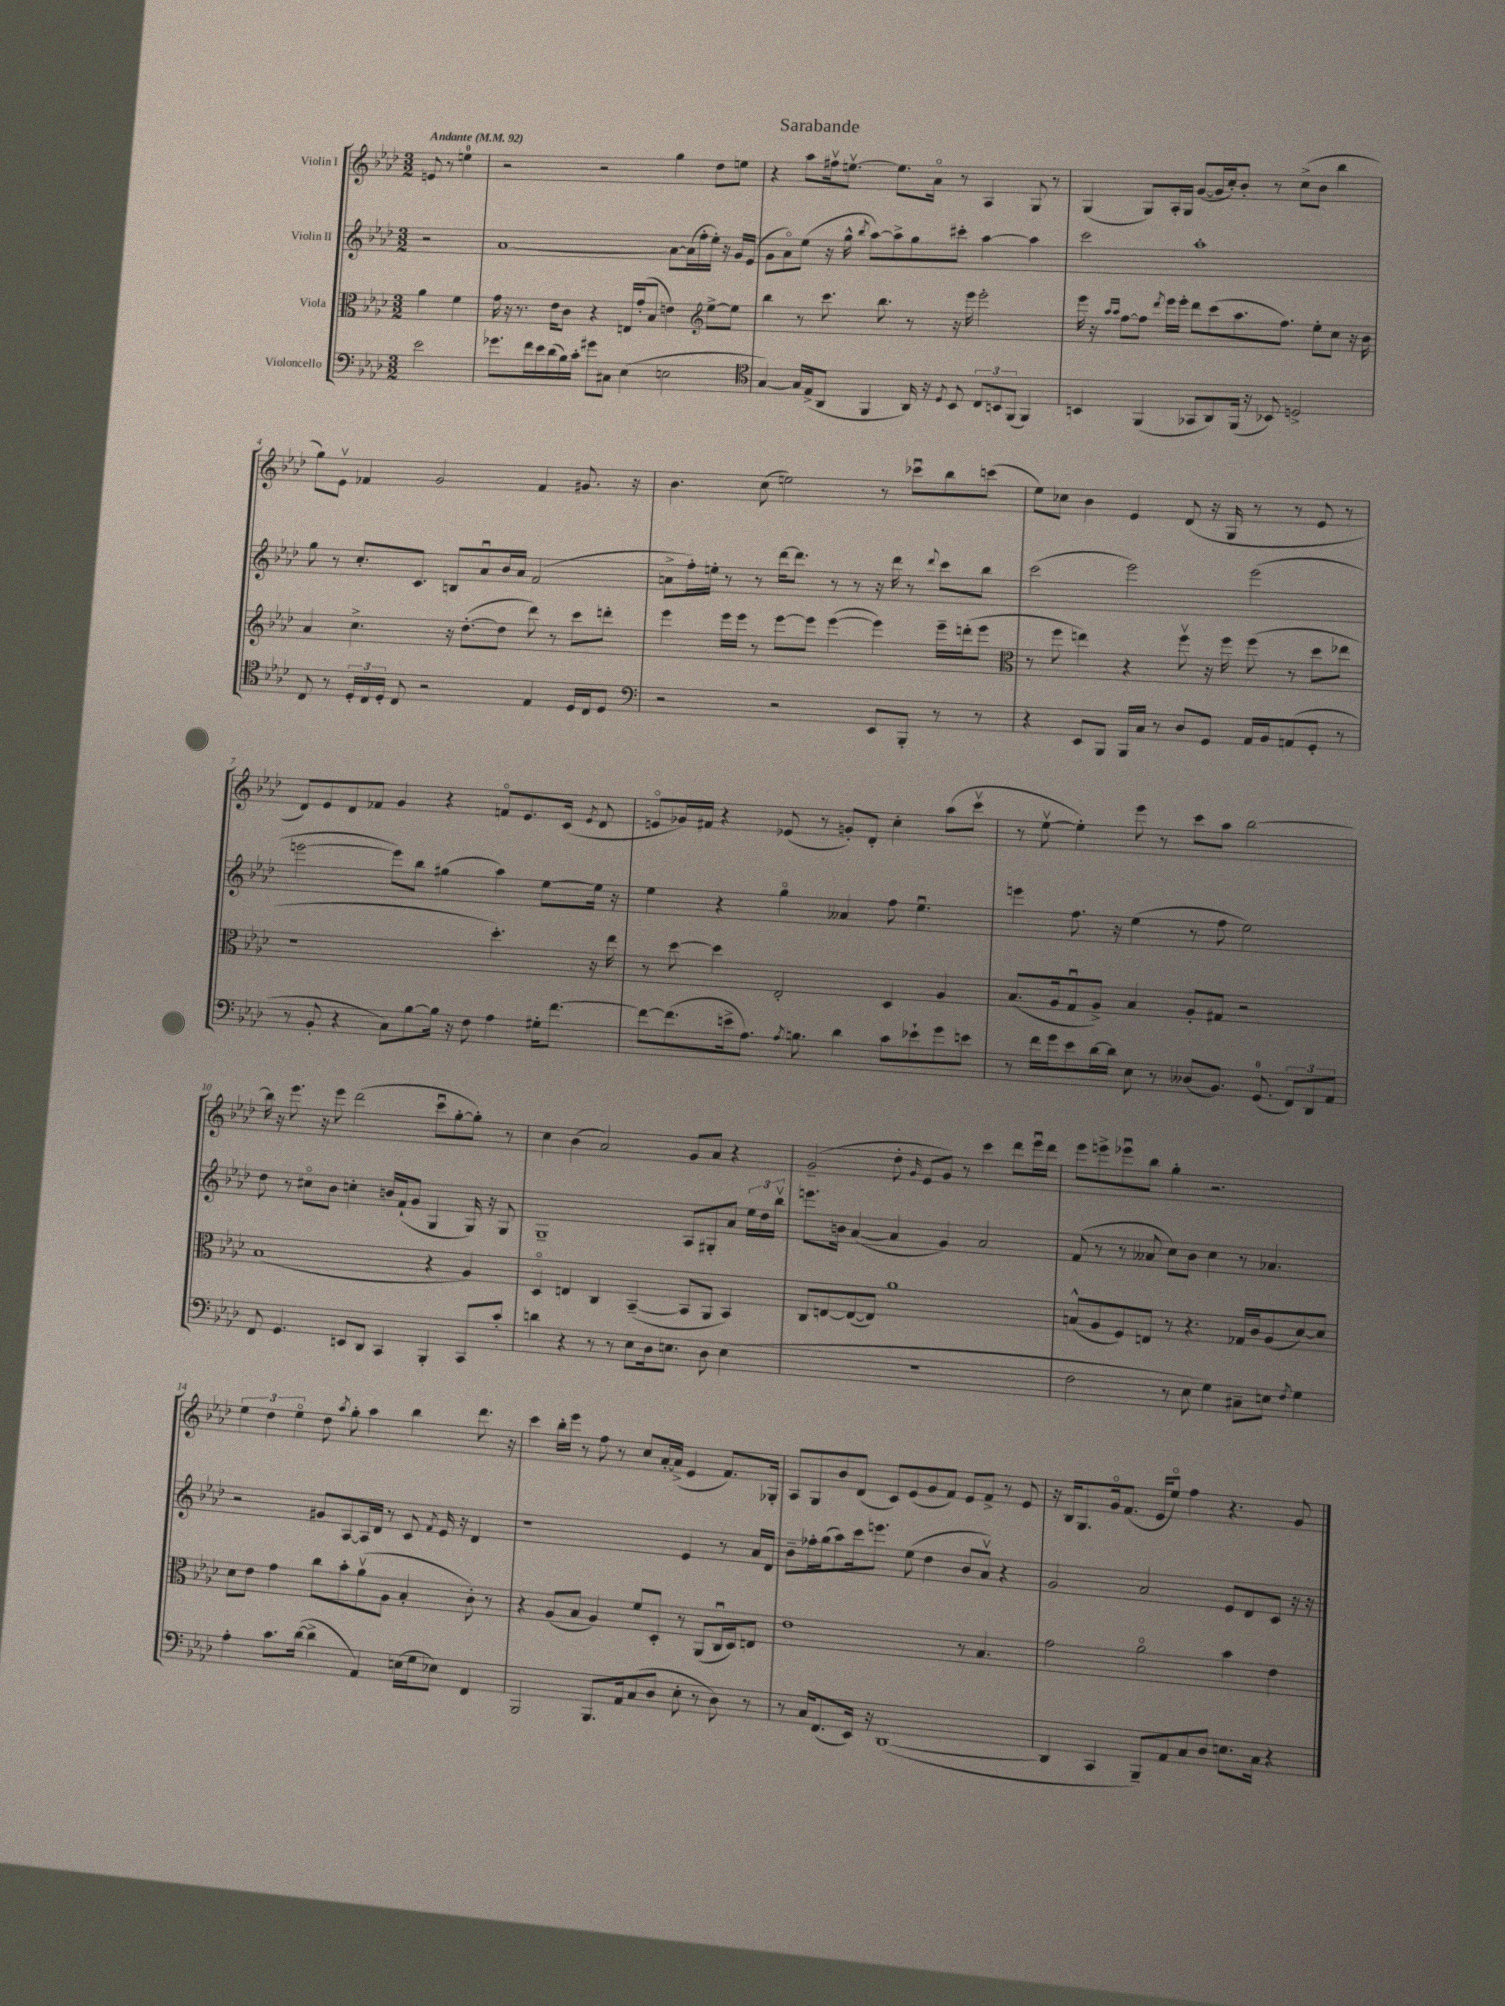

**kern	**kern	**kern	**kern
*staff4	*staff3	*staff2	*staff1
*clefF4	*clefC3	*clefG2	*clefG2
*k[b-e-a-d-]	*k[b-e-a-d-]	*k[b-e-a-d-]	*k[b-e-a-d-]
*M3/2	*M3/2	*M3/2	*M3/2
*MM92	*MM92	*MM92	*MM92
2e-\	4a-\	2r	8e/
.	.	.	8r
.	4f\	.	4ee\
=	=	=	=
8.g-\L	16g\	[1a-	2r
.	16r	.	.
.	8.r	.	.
16f\L	.	.	.
16e-\	.	.	.
(16d-\	16e-\LK	.	.
16B-\)	8c\J	.	.
16c'\JJ	.	.	.
8g#\L	4r	.	2r
8C#\J	.	.	.
(4E-\	16E/LL	.	.
.	(16g'/J	.	.
.	8B-/J	.	.
2E\	4e\)	8a-\_L	4gg\
.	.	(16a-\]L	.
.	.	16ff'\	.
*	*clefG2	*	*
.	[8ee-^\L	16ee-'\JJ)	8dd-\L
.	.	16r	.
.	8ee-\]J	16g/LL	8ee\J
.	.	(16e-/JJ	.
=	=	=	=
*clefC4	*	*	*
[4G/)	4bb-\	8g\L	4r
.	.	8a-o\)	.
16G/]LL	8r	(8ee-\J	8aa-\L
(16E-^/J	.	.	.
8AA-/J	8.ccc\	16r	16ff#v\k
.	.	16gg^^\	[8.eev\J
.	.	8qbb-/	.
4FF/	.	[8aa-\L)	.
.	8.bb-\	.	.
.	.	8aa-^\]	8.ee\]L
16AA-/)	8r	8gg\	.
16r	.	.	16a-o\Jk
8qD-/	.	.	.
8BB-/	16r	8ccc#'\J	8r
.	16eee-\	.	.
12C/L	2eee-'\	[4aa-\	4A-/
12BB/	.	.	.
(12FF/J	.	.	.
4FF/)	.	4aa-\]	8G/
.	.	.	8r
=	=	=	=
4BB/	16eee-\	2ccc\	(4G/
.	16r	.	.
.	16qqaa-/LL	.	.
.	16qqaa-/JJ	.	.
.	[8ff\L	.	.
(4FF/	8ff\]J	.	8G/L)
.	8qddd-/	.	.
.	16eee-\LL	.	16A-'/L
.	16eee-'\JJ	.	16G/JJ
8GG-/L	8ddd-\L	1aa-'	([8g/L
8AA-/)	(8ccc\	.	16g/]L
.	.	.	16cc'/J)
(16FF/Jk	8.aa-\	.	8b-'/J
16r	.	.	.
8BB-/)	.	.	8r
.	8.ff\J)	.	.
2D^/	.	.	(8cc^\L
.	8ee-'\L	.	8b-\J
.	8cc\J	.	4bb-\
.	16r	.	.
.	16b-\	.	.
=	=	=	=
8C/	4a-/	8gg\	8gg\L)
8r	.	8r	8e-v\J
24D-'/LL	4.cc^\	8.cc'/L	4f-/
24C/	.	.	.
24D-'/JJ	.	.	.
8C/	.	.	.
.	.	8.c/J	.
2r	.	.	2g/
.	16r	8B/L	.
.	([8.dd-'\L	.	.
.	.	8a-u/	.
.	8dd-\]J	16b-/L	.
.	.	16a-/JJ	.
4E-/	8ddd-\)	(2f/	4f-/
.	8r	.	.
16D-/LL	8ccc\L	.	8.g#/
16C/J	.	.	.
8D-/J	8ddd'\J	.	.
.	.	.	16r
=	=	=	=
*clefF4	*	*	*
2r	4eee-\	8a^\L	4.b-\
.	.	16ff'\L)	.
.	.	16ee'\JJ	.
.	16eee-\LL	8r	.
.	16eee-\JJ	.	.
.	8r	8r	(8cc\
2r	[8eee-\L	[16ddd-\LK	2ee\)
.	.	8.ddd-\]J	.
.	8eee-\]J	.	.
.	([4eee-\	8r	.
.	.	8r	.
8EE-/L	4eee-\])	16r	8r
.	.	16ddd-\	.
8BBB-'/J	.	8r	8ccc-u\L
.	.	8qqddd-/	.
8r	16eee-~\LL	8ccc\L	8bb-\
.	(16ddd'\J	.	.
8r	8eee-\J	8bb-\J	(8ccc\J
=	=	=	=
*	*clefC3	*	*
4r	8r	(2ccc\	8ee-\L)
.	8ff\	.	8cc-\J
8EE-/L	4ee\)	.	4b-\
8BBB-/J	.	.	.
16BBB-/LL	4r	2eee-\)	4e-/
16C/JJ	.	.	.
8r	.	.	.
8D-/L	8ffv\	.	(8d-/
8GG/J	16r	.	16r
.	16ff\	.	16G/
16AA-/LL	(8ff\	(2eee-\	8r
16BB-/J	.	.	.
(8AA/	8r	.	8r
8GG'/J	8dd-\L	.	8e-/
8r	8ee-\J	.	8r
=	=	=	=
8r	1r	[2eee\	8d-/L)
8BB-'/	.	.	8e-/
4r	.	.	8d-/
.	.	.	8f-/J
8C\L)	.	8eee\]L)	4g/
[8B-\	.	8bb-\J	.
16B-\]Jk	.	(4gg#\	4r
16r	.	.	.
8F\	.	.	.
4A-\	4.dd-'\)	4aa-\)	8fo/L
.	.	.	8.e-/
16G#'\LK	.	[8ee-\L	.
[8.f\J	.	.	(16c/Jk
.	.	.	8qe-/
.	16r	16ee-\]Jk	8d-/
.	16ee-\	16r	.
=	=	=	=
8f\_L	8r	4ee-\	8eo/L
(8.f\]	[8dd-\	.	16g-/L)
.	.	.	16f#/JJ
.	4dd-\]	4r	4r
16e^\k	.	.	.
8.A-\J)	.	.	.
.	2E-'/	4ggo\	(8e-/
8qA-/	.	.	.
8.B\	.	.	.
.	.	.	8r
4d-\	.	4a--/	8g'/L)
.	.	.	8d-'/J
8c\L	4D-/	8ff\	4cc'\
8e-`\	.	4.ee-u\	.
8g\	4A-/	.	(8aa-\L
8e\J	.	.	8cccv\J
=	=	=	=
8r	(8.B-/L	4eee\	8r
16f\LL	.	.	[8ee-v\
16g\J	16A-/k	.	.
8e-\	8Gu/	8.ff\	4ee-'\])
[16d-\L	8A-^/J)	.	.
16d-\]JJ	.	16r	.
8E-\	4B-/	(4ee-\	8eee-\
8r	.	.	8r
(8D--/L	8A-'/L	8r	8ccc\L
8.BB-/J)	8G#/J	8ff\	8aa-\J
.	2r	2ee-\)	[2bb-\
(8.GG/	.	.	.
12FF/L)	.	.	.
12DD-/	.	.	.
12AA-/J	.	.	.
=	=	=	=
8FF/	(1B-	8dd-\	16bb-\]
.	.	.	16r
4.GG/	.	8r	8.eee-\
.	.	8cc#o\L	.
.	.	.	16r
.	.	8b-\J	8eee-\
8EE/L	.	4cc'\	(2ddd-\
8DD-/J	.	.	.
4CC/	.	16b/LL	.
.	.	(16f`/J	.
.	.	8g/J	.
4BBB-'/	4r	4G/	8cccu\L
.	.	.	[8gg'\
8CC/L	4A-/)	16G/)	8gg'\]J)
.	.	16r	.
8c'/J	.	8G/	8r
=	=	=	=
4d\	4D-o/	1G~	4cc\
4r	4E/	.	(4b-\
8r	4C/	.	2a-/)
8r	.	.	.
8E-\L	([4BB-~/	.	.
16D-\k	.	.	.
8.E\J	.	.	.
.	8BB-/]L	8A-/L	8g/L
8D-\	8AA-/J	8G#'/	8a-/J
(4E\	4BB-/)	8a-/J	4r
.	.	24ee-\LL	.
.	.	24dd-\	.
.	.	24bb-v\JJ	.
=	=	=	=
1.r	8C/L	8.eee\L	(2g~/
.	[8E/	.	.
.	.	16b\Jk	.
.	(8E/_	([4a-/	.
.	8E/]J)	.	.
.	1a-	4a-/]	8dd-'\
.	.	.	16qqg/
.	.	.	8e-/L
.	.	4g/)	8g/J)
.	.	.	8r
.	.	2a-/	4ccc\
.	.	.	8ddd-\L
.	.	.	16eee-u\L
.	.	.	16ddd-\JJ
=	=	=	=
2F\	(8B^^/L	(8f/	8eee-\L
.	8A-/	8r	8eee^\
.	8F/)	8r	8eee-u\
.	8E/J	8a--/	8bb-\J
8r	8r	8cc\L)	4gg'\
8E-\	4.r	8b-\J	.
4G\)	.	4cc\	2.r
8C#~\L	16G-/LL	8r	.
.	16c/J	.	.
8E\J	(8A-/	4.a-/	.
8qF/	.	.	.
4G\	[8d-/)	.	.
.	8d-/]J	.	.
=	=	=	=
4A-'\	8d-\L	2r	6ee-\
.	8e-\J	.	.
.	.	.	6dd-\
8.c\L	4g\	.	.
.	.	.	6ee-o\
([16d-\Jk	.	.	.
4d-^\]	8cc\L	8g#/L	8dd-\
.	.	.	8qaa-/
.	8b-'\	[8A-/	8gg'\
4AA-/)	(8a-v\	16A-/]L	4aa-\
.	.	16d-/JJ	.
.	8A-\J	8r	.
(16E\LL	4B-'/	8c/	4bb-\
16G\J	.	.	.
.	.	8qf/	.
8E-\J)	.	16e-/	.
.	.	16r	.
4FF/	8c'\)	4d-/	8.ddd-\
.	8r	.	.
.	.	.	16r
=	=	=	=
2BBB-/	4r	1r	4ccc\
.	(8A-/L	.	16bb-'\LL
.	.	.	16eee-\JJ
.	8B-/J	.	8r
8.BBB-/L	4A-/)	.	8ff\
.	.	.	8r
16AA-/k	.	.	.
(8C/	8f/L	.	8cc/L
8D-/J	8D-'/J	.	[16a-'/L
.	.	.	(16a-^/]JJ
8E-'\	8r	4e-/	4e-/
8r	(8AA-/L	.	.
8D-\)	16Cu/L	8r	8.f/L)
.	16D-/J)	.	.
8r	8E/J	16a-/LL	.
.	.	16d-/JJ	16G-'/Jk
=	=	=	=
8r	1e-	8b-~\L	8A-/L
16C/LK	.	16ff-'\L	8G/
(8.FF/	.	(16gg\J	.
.	.	8aa-\)	8b-/
16EE-/Jk)	.	16ccc\k	(8d-/J
16r	.	8.eee\J	.
([1DD-	.	.	8c/L)
.	.	(8ee-\	(8e-/
.	.	4dd-\	8g/
.	.	.	8f/J)
.	8r	8b-/L	8e-/L
.	4.B-/	8a-v/J)	8f^/J
.	.	4r	8r
.	.	.	8e-/
=	=	=	=
4DD-/]	2g\	2g/	16r
.	.	.	16B-/LK
.	.	.	8.G/
4CC/	.	.	.
.	.	.	16go/k
.	.	.	(8.f/J
8BBB-~/L)	2a-o\	2a-/	.
.	.	.	16e-/LK
8AA-/	.	.	8ee-o/J)
8C/	.	.	4ff\
8D-/J	.	.	.
8.E\L	4b-\	8e-/L	4.r
.	.	8d-/	.
16C\Jk	.	.	.
4r	4e-\	8c/J	.
.	.	16r	8g/
.	.	16r	.
==	==	==	==
*-	*-	*-	*-
